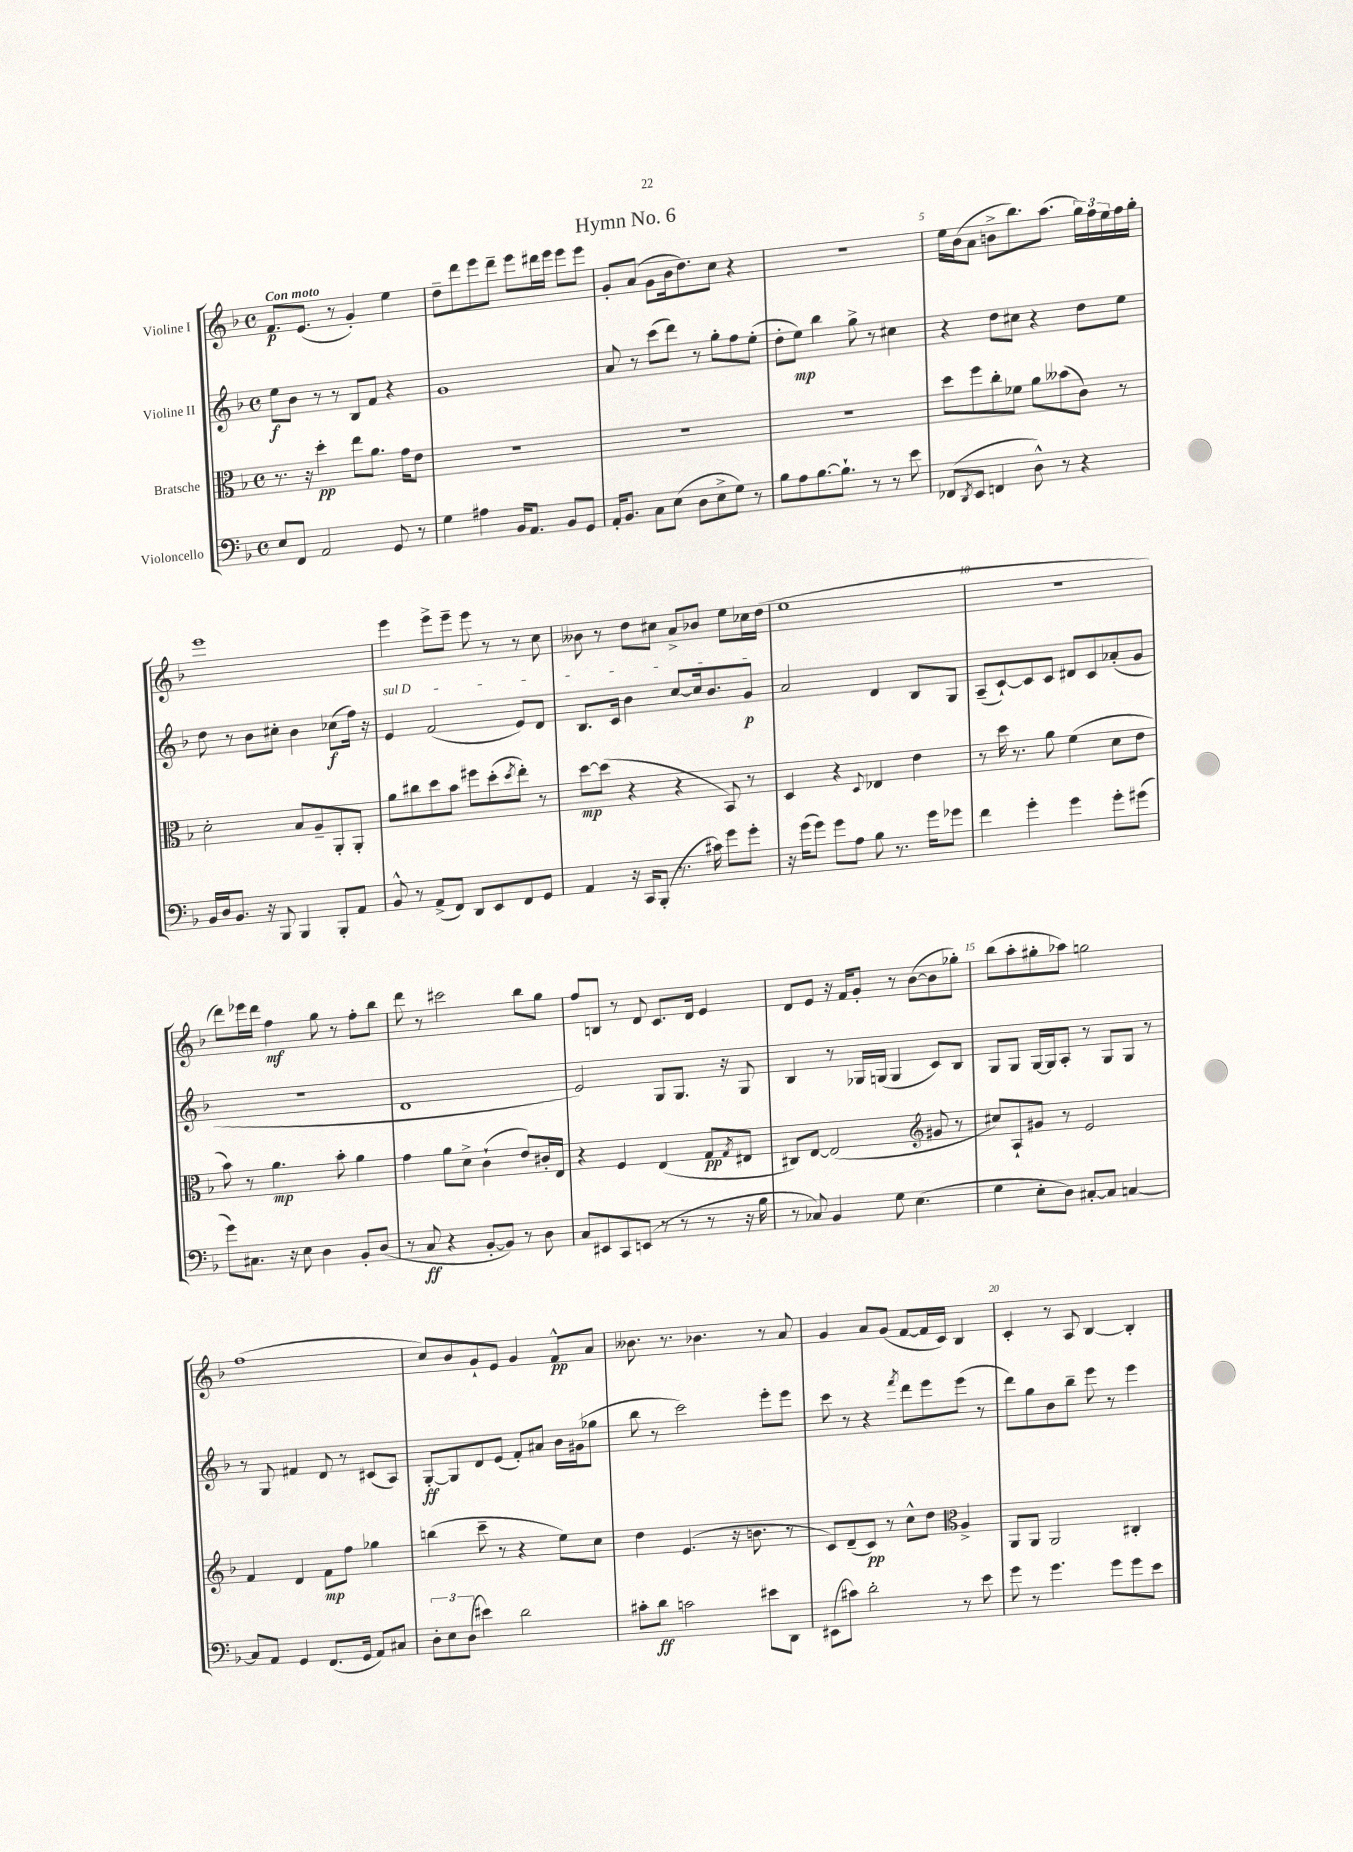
\header { title = "Hymn No. 6" }
<<
\new StaffGroup <<
\new Staff = "s0" \with { instrumentName = "Violine I" } {
    \clef treble \key f \major \defaultTimeSignature \time 4/4 \tempo "Con moto"
    f'8.\p e'8.( r8 g'4-.) e''4 |
    d''8-- d'''8 e'''8 d'''8-- e'''8 dis'''16 e'''16 e'''8 e'''8 |
    g'8-. a'8( g'8 bes'16 d''8.) c''8 r4 |
    R1 |
    e''16 bes'16( a'8 b'8-> bes''8.) a''8.( \tuplet 3/2 { g''16) f''16 e''16 } f''16 g''16-. |
    e'''1 |
    e'''4 e'''8-> e'''8-- e'''8 r8 r8 c''8 |
    beses'8 r8 d''8 cis''8 a'8-> bes'8 e''8 ces''16 d''16( |
    e''1 |
    r1 |
    d'''8) ees'''16 d'''16 f''4\mf g''8 r8 f''8-. bes''8 |
    d'''8 r8 cis'''2 bes''8 g''8 |
    f''8 b8 r8 d'8 c'8. d'16 e'4 |
    d'8 e'8 r16 f'16 g'8-. r8 bes'8~( bes'8 ges''8-.) |
    bes''8( a''8-. gis''8-. aes''8) g''2 |
    f''1( |
    c''8) bes'8 g'8-! e'8 g'4 f'8-^\pp a'8 |
    beses'8. r8. bes'4. r8 a'8 |
    g'4 a'8 g'8( f'8~ f'16 c'16) bes4 |
    c'4-. r8 a8 bes4~ bes4-. \bar "|." |
}
\new Staff = "s1" \with { instrumentName = "Violine II" } {
    \clef treble \key f \major \defaultTimeSignature \time 4/4
    e''8\f bes'8 r8 r8 bes8 f'8 r4 |
    g'1 |
    a'8 r8 c'''8( d'''8) r8 g''8-. f''8 e''8-.( |
    d''8-. e''8\mp) bes''4 g''8-> r8 cis''4 |
    r4 d''8 cis''8 r4 d''8 e''8 |
    d''8 r8 bes'8 cis''8-. bes'4 ces''8\f( f''16) r16 |
    \once \override TextSpanner.bound-details.left.text = \markup { \italic "sul D" } e'4\startTextSpan f'2( e'8) d'8 |
    bes8. c'16 bes'4 c''8~ c''16 bes'8. g'8\p\stopTextSpan |
    a'2 d'4 bes8 g8 |
    a8--( c'8~-!) c'8 c'8 dis'8 c'8 aes'8-.( g'8 |
    R1 |
    d'1 |
    e'2) g8 g8. r16 g8 |
    bes4 r8 ges16 g16( g4 c'8) bes8 |
    g8 g8 g16~ g16 a8-. r8 g8 g8 r8 |
    r8 g8 fis'4 d'8 r8 cis'8( a8) |
    g8~-.\ff g8 d'8 e'8( f'8-.) ais'8 bes'16 gis'16( ges''8 |
    bes''8 r8 c'''2) e'''8-. e'''8 |
    c'''8 r8 r4 \acciaccatura { f'''8 } d'''8 e'''8 e'''8( r8 |
    d'''8) g''8 bes'8 bes''8-- e'''8 r8 e'''4 \bar "|." |
}
\new Staff = "s2" \with { instrumentName = "Bratsche" } {
    \clef alto \key f \major \defaultTimeSignature \time 4/4
    r8. r16 d''4-.\pp e''8 a'8. g'16 e'8 |
    R1 |
    R1 |
    R1 |
    d''8 f''8 c''8-. fes'8 a'8 beses'8( c'8) r8 |
    d'2-. bes8 a8-- a,8-. a,8-. |
    a'8 cis''8 d''8 bes'8 fis''8 d''8-.( \acciaccatura { d''8 } e''8-.) r8 |
    d''8~\mp d''8( r4 r4 bes,8) r8 |
    d4 r4 \appoggiatura { d8 } ees4 e'4 |
    r8 d''16 r8. a'8 f'4( d'8 e'8 |
    bes'8) r8 a'4.\mp bes'8-. a'4 |
    g'4 a'8 d'8-> c'4-!( e'8) cis'16-. e16 |
    r4 f4 e4( g8\pp \acciaccatura { g8 } eis8 |
    cis8) e8~ e2( \clef treble gis'8 r8 |
    cis''8) a8-! gis'8 r8 e'2 |
    f'4 d'4 f'8\mp f''8 ges''4 |
    b''4( c'''8-- r8 r4 e''8) c''8 |
    d''4 e'4.( r16 b'8. r8 |
    c'8) d'8--( c'8\pp) r8 c''8-^ d''8 \clef alto a4-> |
    a,8 a,8 a,2 cis4-. \bar "|." |
}
\new Staff = "s3" \with { instrumentName = "Violoncello" } {
    \clef bass \key f \major \defaultTimeSignature \time 4/4
    e8 f,8 a,2 g,8 r8 |
    g4 ais4 bes,16 a,8. bes,8 g,8 |
    a,16-. bes,8. c8 e8( d8 e8-> g8) r8 |
    bes8 a8 bes8.~ bes8.-! r8 r8 e'8 |
    fes,8( \acciaccatura { d,8 } e,8 f,4 d8-^) r8 r4 |
    bes,16 d16 bes,8. r16 bes,,8 bes,,4 bes,,8-. a,8 |
    bes,8-^ r8 a,8->( f,8) d,8 e,8 f,8 g,8 |
    a,4 r16 c,16 bes,,8-.( r8. cis'16) g'8 g'8-. |
    r16 g'16( g'8) g'8 a8 bes8 r8. g'16 ges'8 |
    f'4 g'4-. g'4 g'8-. gis'8( |
    g'8) cis8. r16 e8 d4 bes,8-. d8( |
    r8 c8\ff r4 bes,8~-. bes,8) r8 d8 |
    c8 eis,8 c,8 e,8( r8 r8 r8 r16 bes16 |
    r8 ces8) bes,4 g8 e4.( |
    g4 e8-. d8) cis8~-. cis8 c4~ |
    c8 a,8 g,4 f,8.( g,16 a,8) cis8 |
    \tuplet 3/2 { d8-. e8 d8( } eis'4) d'2 |
    cis'8-. d'8\ff c'2 eis'8 d,8 |
    eis,8( cis'8) d'2-. r8 e'8 |
    g'8 r8 g'4. g'8 g'8 e'8 \bar "|." |
}
>>
>>
\layout { \context { \Score \override BarNumber.break-visibility = ##(#f #t #t) barNumberVisibility = #(every-nth-bar-number-visible 5) } }
